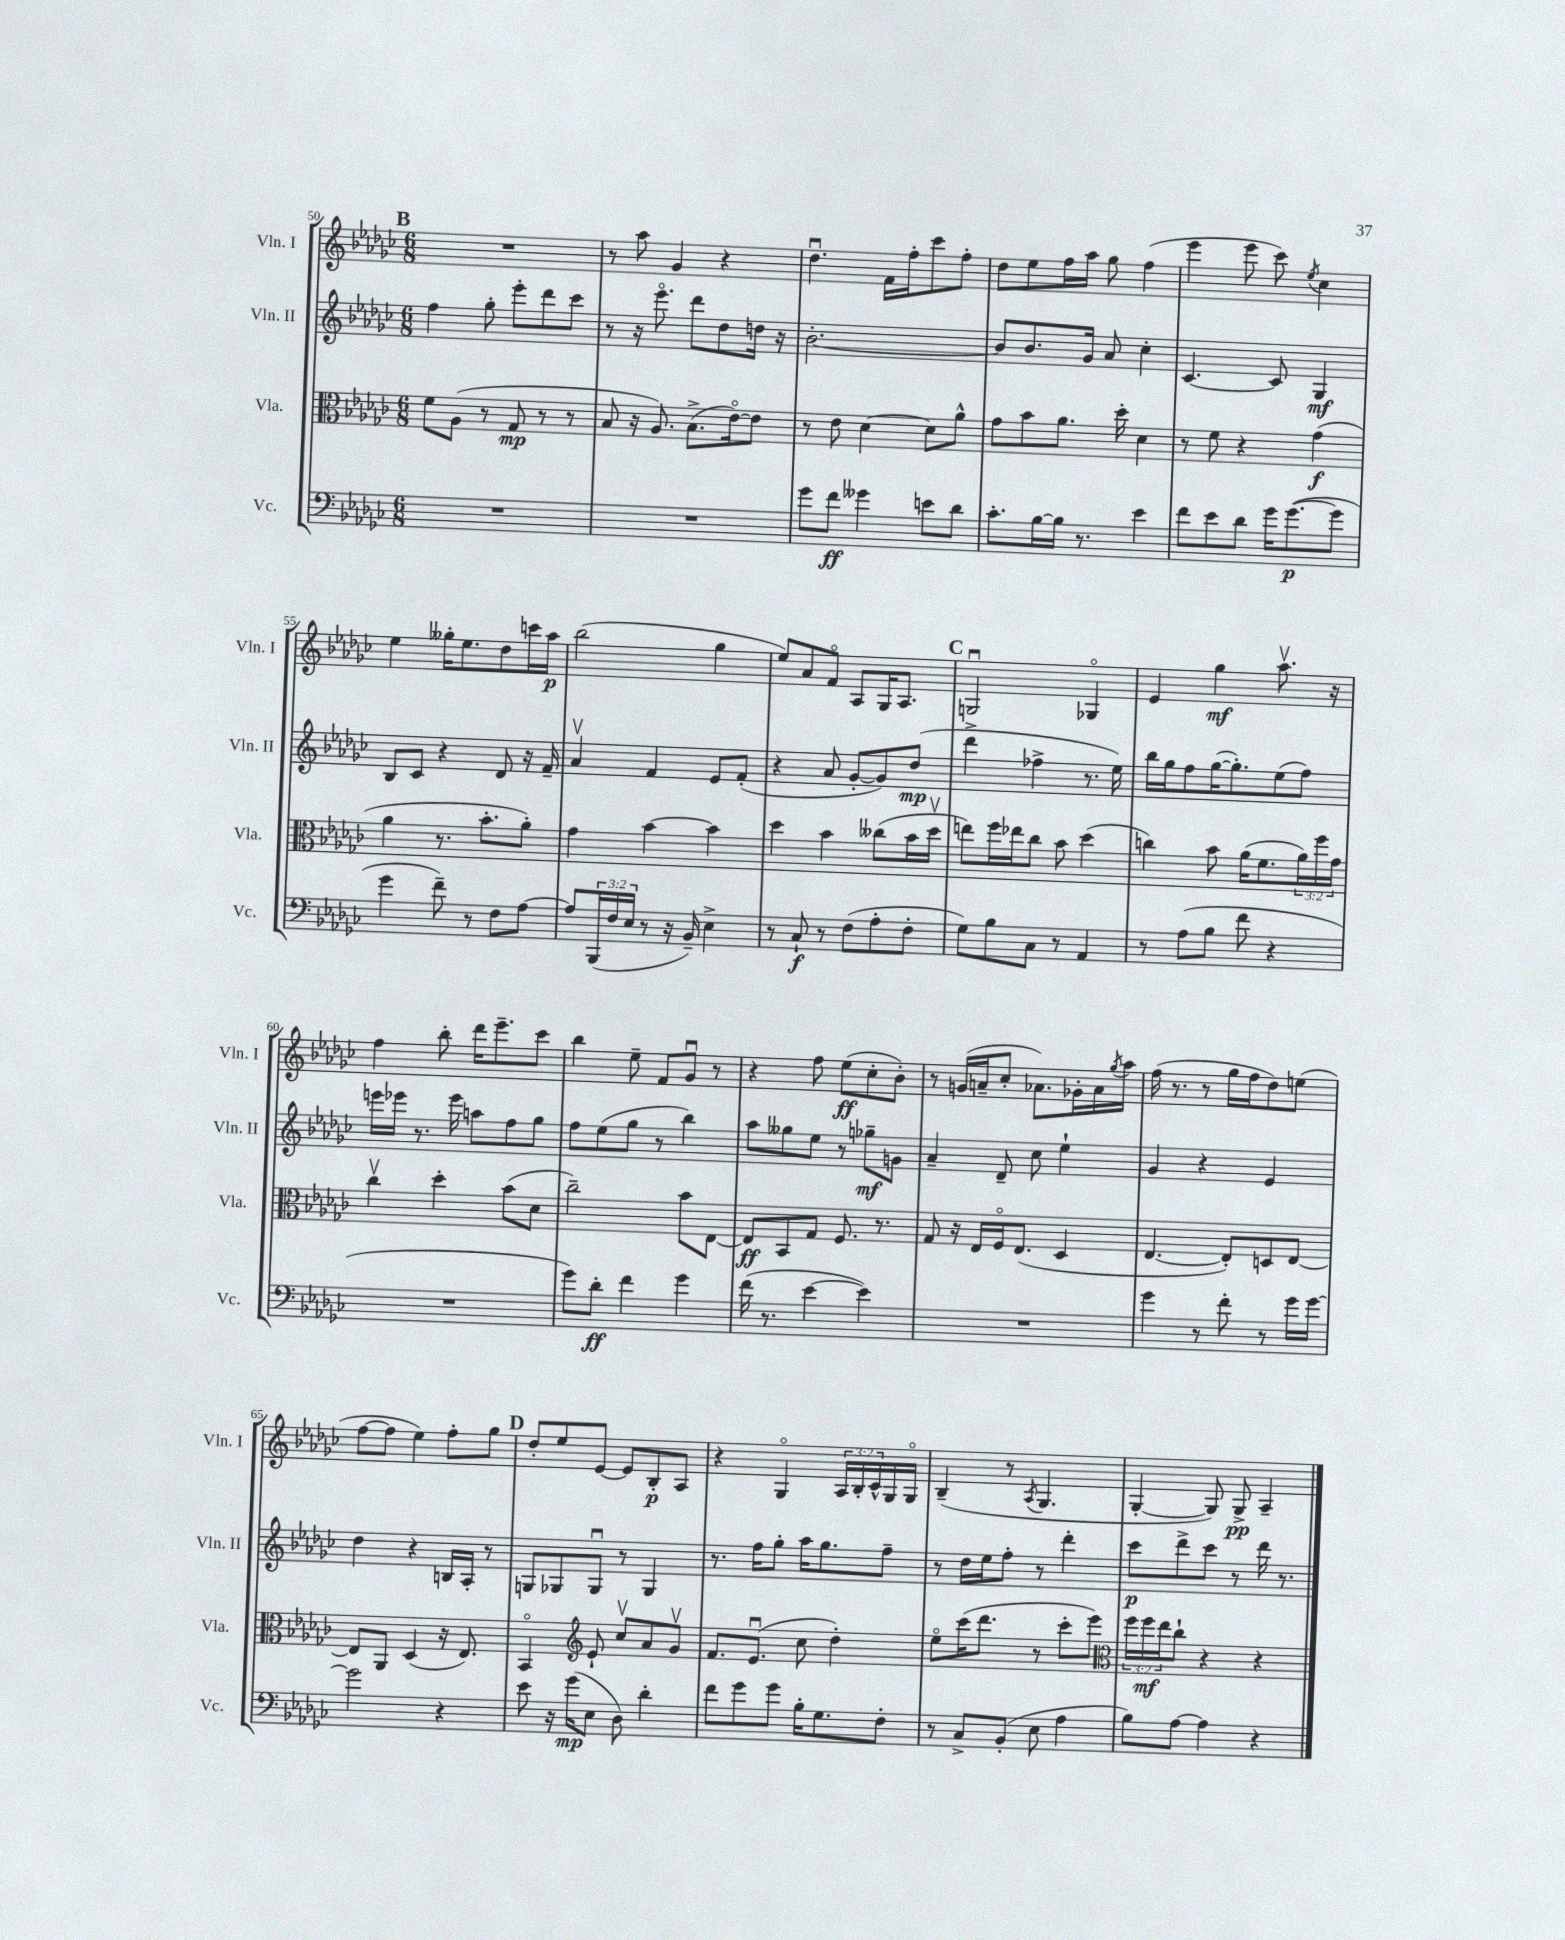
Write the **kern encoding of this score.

**kern	**kern	**kern	**kern
*staff4	*staff3	*staff2	*staff1
*clefF4	*clefC3	*clefG2	*clefG2
*k[b-e-a-d-g-c-]	*k[b-e-a-d-g-c-]	*k[b-e-a-d-g-c-]	*k[b-e-a-d-g-c-]
*M6/8	*M6/8	*M6/8	*M6/8
2.r	8f	4ff	2.r
.	(8A-	.	.
.	8r	8gg-'	.
.	8G-	8eee-'	.
.	8r	8ddd-	.
.	8r	8ccc-	.
=	=	=	=
2.r	8B-	8r	8r
.	16r	16r	8aa-
.	8.A-)	8.eee-o	.
.	.	.	4g-
.	(8.B-^	8ddd-	.
.	.	8dd-	4r
.	[16e-o)	.	.
.	8e-]	16dd	.
.	.	16r	.
=	=	=	=
8g-	8r	[2.b-'	4.dd-u
8f	8e-	.	.
4g--	[4d-	.	.
.	.	.	16f
.	.	.	16ff'
8e	8d-]	.	8ccc-
8d-	8a-^^	.	8ff'
=	=	=	=
8.c-'	8g-	8b-]	8dd-
.	8b-	8.b-	8ee-
[16B-	.	.	.
16B-]	8.a-	.	16ff
8.r	.	16g-	16aa-
.	.	8a-	8gg-
.	16dd-'	.	.
4e-	4d-	4cc-'	(4ff
=	=	=	=
8f	8r	[4.c-	4eee-
8e-	8f	.	.
8d-	4r	.	8eee-
16g-	.	8c-]	8ccc-)
([8.g-	.	.	.
.	.	.	8qee-
.	(4g-	4G-	4cc-
8g-]	.	.	.
=	=	=	=
4g-	4a-	8B-	4ee-
.	.	8c-	.
8f~)	8.r	4r	16gg--'
.	.	.	8.ee-
8r	.	.	.
.	8.b-'	.	.
8F	.	8d-	8dd-
[8A-	8a-')	16r	16ccc
.	.	16f~	16aa-
=	=	=	=
8A-]	4g-	4a-v	(2bb-
(24BBB-	.	.	.
24F	.	.	.
24E-	.	.	.
8r	[4b-	4f	.
16r	.	.	.
16BB-~)	.	.	.
4E-^	4b-]	8e-	4gg-
.	.	(8f'	.
=	=	=	=
8r	4dd-	4r	8ee-)
8C-`	.	.	8a-
8r	4b-	8a-	8fo
(8F	.	[8g-'	8A-
8A-'	(8cc--	8g-])	16G-
.	.	.	8.A-
8F'	16b-	(8dd-	.
.	16dd-v	.	.
=	=	=	=
8G-)	8ee)	4ddd-^	2Gu
8B-	16ff	.	.
.	16ee-	.	.
8C-	8cc-	4ff-^	.
8r	8b-	.	.
4AA-	(4dd-	8.r	4G-o
.	.	16ee-)	.
=	=	=	=
8r	4cc)	16bb-	4e-
.	.	16gg-	.
(8A-	.	8ff	.
8B-	8b-	([16gg-	4gg-
.	.	8.gg-'])	.
8f	(16a-	.	.
.	8.f	.	.
4r	.	(8ee-	8.aa-v
.	24a-)	8ff)	.
.	24ff	.	.
.	.	.	16r
.	24g-	.	.
=	=	=	=
2.r	4cc-v	16eee	4ff
.	.	16eee-	.
.	.	8.r	.
.	4dd-'	.	8bb-'
.	.	16eee-	.
.	.	8aa	16ddd-
.	.	.	8.eee-~
.	(8b-	8ff	.
.	8d-	8gg-	8ccc-
=	=	=	=
8g-)	2cc-~)	8ff	4bb-
8d-'	.	(8ee-	.
4f	.	8gg-	8ee-~
.	.	8r	8f
4g-	8b-	4bb-)	8g-u
.	[8E-	.	8r
=	=	=	=
(16f	8E-]	8aa-	4r
8.r	.	.	.
.	8BB-	8gg--	.
[4e-	8G-	8ee-	8ff
.	8.F	8r	(8ee-
4e-])	.	8gg-~	8cc-'
.	8.r	.	.
.	.	8g	8b-')
=	=	=	=
2.r	8G-	4a-~	8r
.	16r	.	(16g
.	16E-	.	16a~
.	16Fo	8d-~	8cc-'
.	(8.E-	.	.
.	.	8cc-	8.a-)
.	4D-	4ee-`	.
.	.	.	16g-'
.	.	.	16a-
.	.	.	8qgg-
.	.	.	16aa-
=	=	=	=
4g-	[4.E-	4g-	(16ff
.	.	.	8.r
8r	.	4r	8r
8f'	8E-'])	.	16gg-
.	.	.	16ff
8r	8D	4e-	8dd-)
16g-	[8E-	.	(8ee
[16g-	.	.	.
=	=	=	=
2g-]	8E-]	4dd-	[8ff
.	8AA-	.	8ff]
.	(4D-	4r	4ee-)
4r	16r	16B	8ff'
.	8.E-)	16A-'	.
.	.	8r	8gg-
=	=	=	=
8e-	4BB-o	8G	8dd-'
16r	.	8G-	8ee-
(16g-	.	.	.
*	*clefG2	*	*
8E-	8e-`	8G-u	[8e-
8D-)	8cc-v	8r	8e-]
4d-'	8a-	4G-	8B-'
.	8g-v	.	8A-
=	=	=	=
8f	8.f	8.r	4r
8g-	.	.	.
.	(8.e-u	16ff	.
8g-	.	8gg-'	4G-o
16B-'	8cc-	16aa-	.
8.G-	.	8.gg-	.
.	4dd-')	.	24A-
.	.	.	24B-'
.	.	.	24c-^^
8F'	.	8ff~	16G-
.	.	.	16G-o
=	=	=	=
8r	8ee-o	8r	(4B-~
8C-^	(16ccc-	16dd-	.
.	8.ddd-	16ee-	.
(8BB-'	.	8ff'	8r
.	.	.	8qA-
8E-	8r	8r	4.G-
4A-	8ccc-'	4ddd-'	.
.	8eee-)	.	.
=	=	=	=
*	*clefC3	*	*
8B-)	24ff	8ccc-	[4G-'
.	24ff	.	.
.	24ee-	.	.
[8A-	8cc-`	8ddd-^	.
4A-]	4r	8ccc-	8G-])
.	.	8r	8G-^
4r	4r	16ddd-	4A-~
.	.	8.r	.
==	==	==	==
*-	*-	*-	*-
